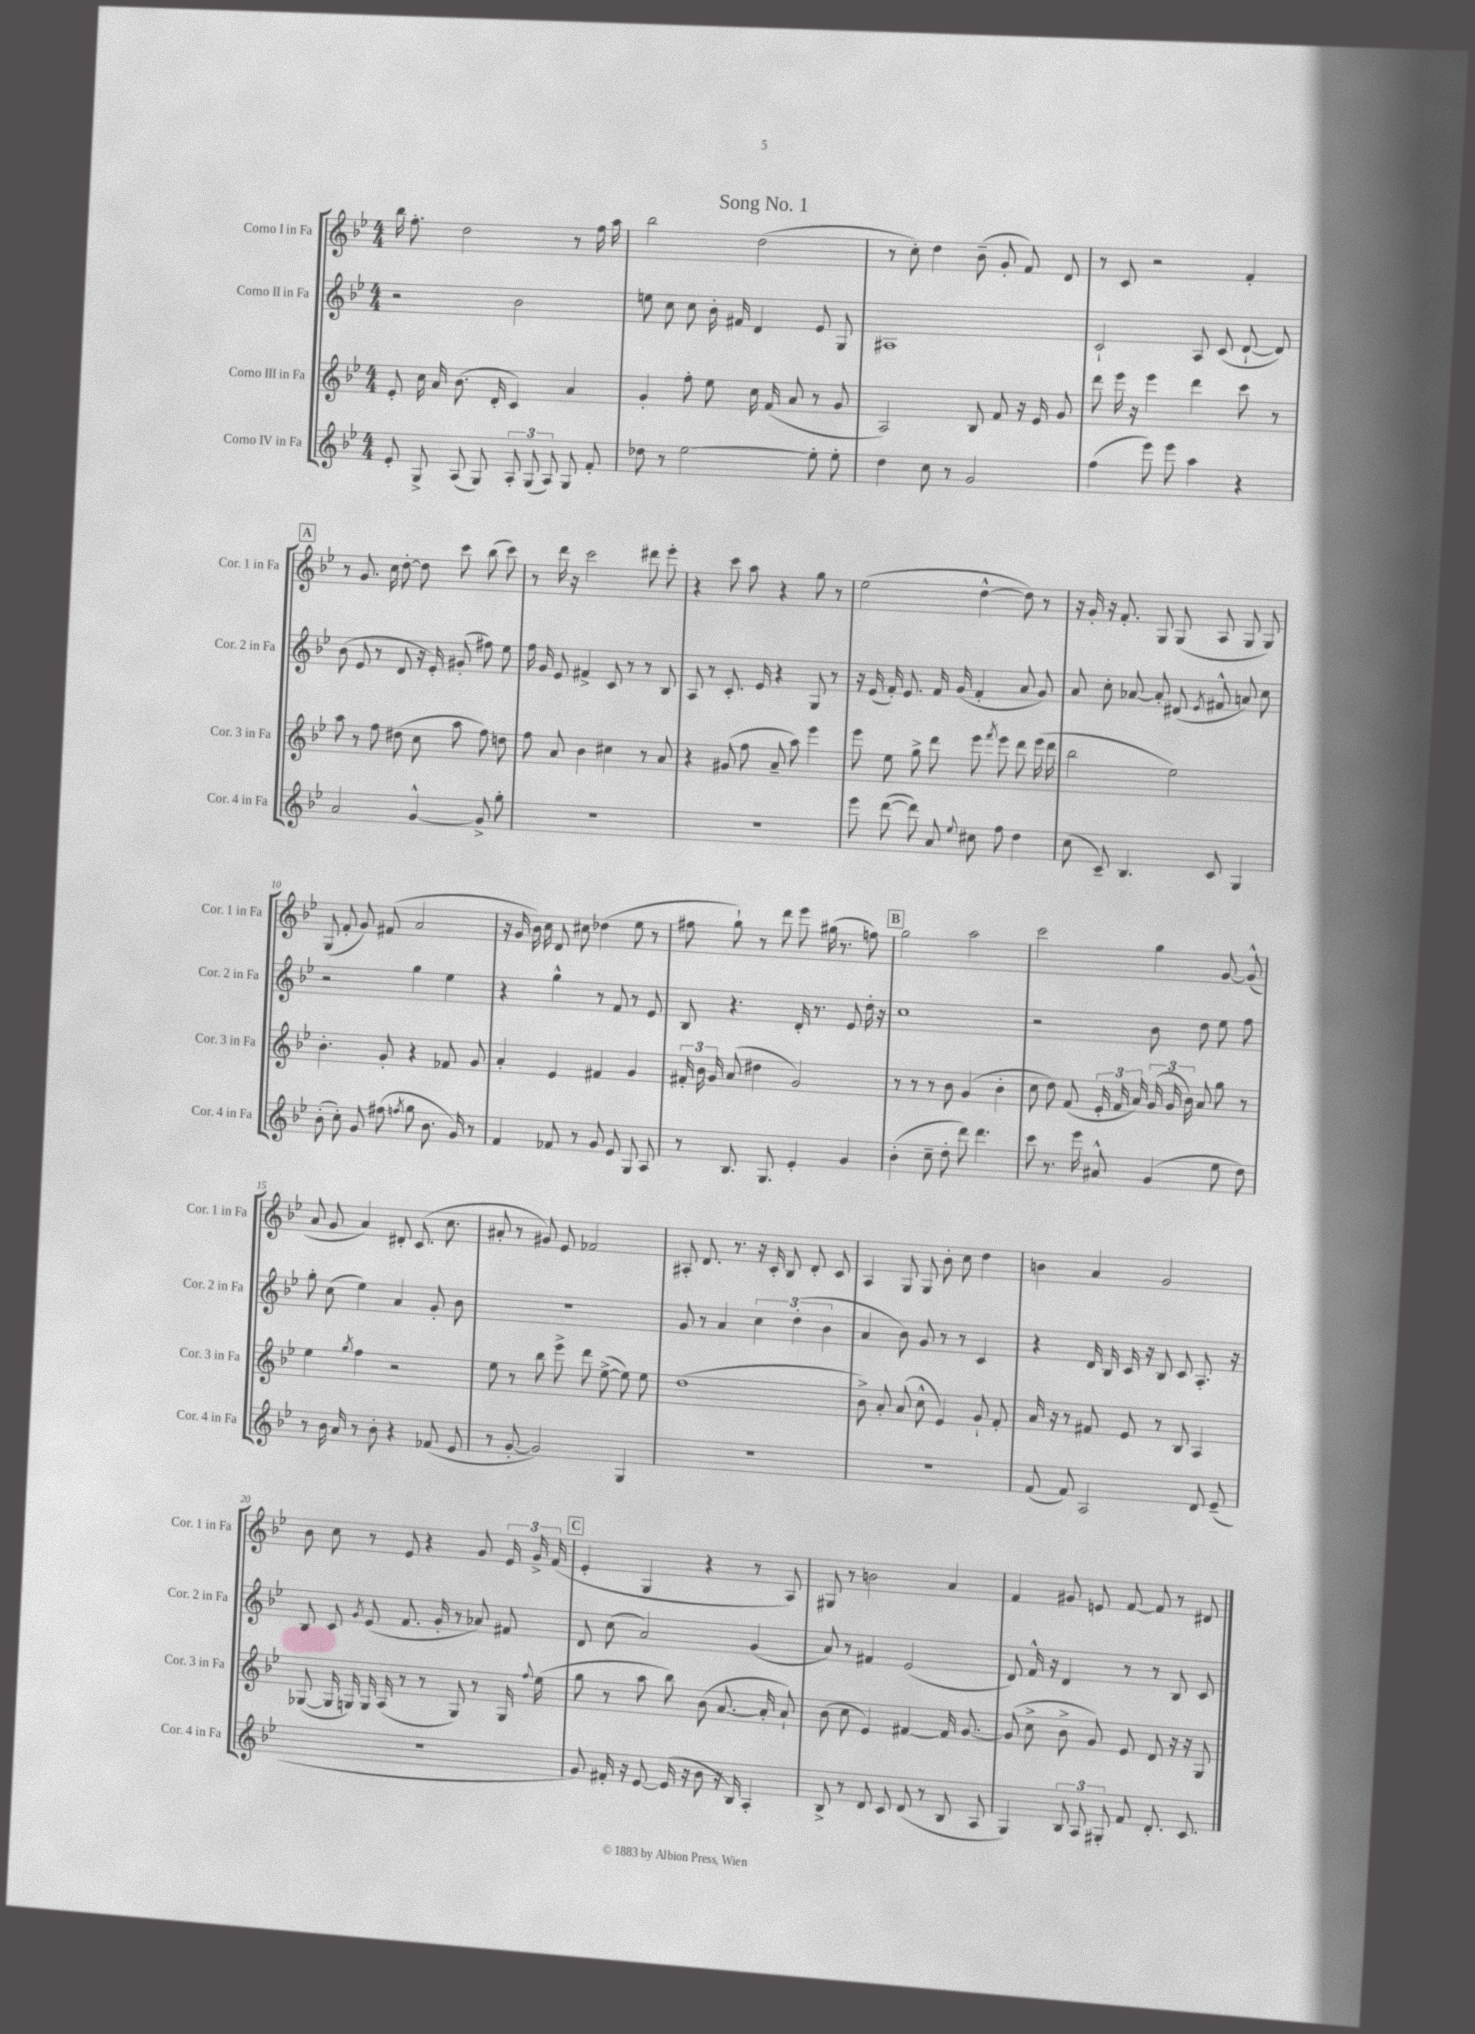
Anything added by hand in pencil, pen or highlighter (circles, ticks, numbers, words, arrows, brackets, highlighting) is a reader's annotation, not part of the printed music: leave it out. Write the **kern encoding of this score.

**kern	**kern	**kern	**kern
*staff4	*staff3	*staff2	*staff1
*clefG2	*clefG2	*clefG2	*clefG2
*k[b-e-]	*k[b-e-]	*k[b-e-]	*k[b-e-]
*M4/4	*M4/4	*M4/4	*M4/4
8e-'	8e-'	2r	16bb-
.	.	.	8.ff'
8G^	16cc	.	.
.	16a	.	.
(8A	(8.b-	.	2dd
8G)	.	.	.
.	16d'	.	.
12A'	4c)	2b-	.
(12G	.	.	.
12A)	.	.	.
8G	4a	.	8r
8f'	.	.	16ff
.	.	.	16aa
=	=	=	=
8dd-	4g'	8ee	2bb-
8r	.	8cc	.
[2ee-	8ff'	8cc	.
.	8ee-	16b-'	.
.	.	16f#	.
.	16cc	4d	(2dd
.	(16f	.	.
.	8a	.	.
8ee-']	8r	8e-	.
8ee-'	8g	8G	.
=	=	=	=
4dd	2A)	1A#	8r
.	.	.	8cc')
8cc	.	.	4dd
8r	.	.	.
2g	8B-	.	(8b-~
.	8f	.	8g'
.	16r	.	8f)
.	16e-	.	.
.	8g	.	8d
=	=	=	=
(4ff	8ddd	2c`	8r
.	16eee-	.	8c
.	16r	.	.
8eee-)	4eee-	.	2r
8eee-	.	.	.
4aa	4ddd	8A	.
.	.	(8c	.
4r	8ccc	[8d`	4f'
.	8r	8d])	.
=	=	=	=
2a	8aa	(8b-	8r
.	8r	8e-	8.g
.	8ff	8r	.
.	.	.	16cc
.	(8dd#	8d	[8dd'
[4g^^	8cc	16r	8dd]
.	.	16e-')	.
.	8aa	(8g#'	8ccc
8g^]	8ff)	8ff#)	(8bb-
8gg'	8dd	8ee-	8ccc)
=	=	=	=
1r	8ff	16ff	8r
.	.	16g	.
.	8a	8e-	16ddd
.	.	.	16r
.	4b-	4f#^	2ccc
.	4cc#	8c	.
.	.	8r	.
.	8r	8r	8ddd#
.	8a	8B-	8eee-'
=	=	=	=
1r	4r	8A	4r
.	.	8r	.
.	(8g#	8.c'	8ccc
.	8ff	.	8aa
.	.	16e-	.
.	8a~	4r	4r
.	8aa)	.	.
.	4eee-	8G	8gg
.	.	8r	8r
=	=	=	=
8eee-	8eee-	16r	(2ee-
.	.	(16e-	.
([8ddd	8ee-	16f')	.
.	.	8.e-	.
8ddd])	8gg^	.	.
8a	8ddd	16f	.
.	.	(16g	.
8qqee-	.	.	.
8cc#	8eee-	4f'	[4dd^^
.	8qfff	.	.
8ff	8eee-	.	.
4dd	8ddd	8a	8dd])
.	(16eee-	8g)	8r
.	16ddd	.	.
=	=	=	=
(8cc	2bb-	8a	16r
.	.	.	16g'
8c~)	.	8cc'	16r
.	.	.	8.f'
4.B-	.	[8a-	.
.	.	8a-']	8G
.	2ee-)	(8d#	(8G
.	.	8qe-	.
8c	.	8f#^^	8A
4G	.	8a)	8G
.	.	8cc	8G)
=	=	=	=
(8b-'	4.b-'	2r	(8G
8cc')	.	.	8f'
8g	.	.	8g)
(8ff#	8g'	.	(8f#
8qff	.	.	.
8gg	4r	4gg	2a
8.b-	.	.	.
.	8f-	4ee-	.
16g)	.	.	.
8r	8g	.	.
=	=	=	=
4f	4a'	4r	16r
.	.	.	16g
.	.	.	16b-)
.	.	.	16cc
8f-	4e-	4gg^^	8d
8r	.	.	8cc#
8g	4f#	8r	(4dd-
8e-	.	8f	.
8G	4g	8r	8ee-
8A	.	8e-	8r
=	=	=	=
8r	24f#'	8B-	8ff#
.	24b-	.	.
.	24g	.	.
8.B-	(8a	4.r	8gg`)
.	4dd#	.	8r
8.G	.	.	.
.	.	.	8ddd
4e-'	2g)	16d'	8eee-
.	.	8.r	.
.	.	.	(16gg#
.	.	.	8.r
4g	.	8e-	.
.	.	16dd'	8ff)
.	.	16r	.
=	=	=	=
(4b-'	8r	1cc	2gg
.	8r	.	.
8cc~	8r	.	.
8dd'	8b-	.	.
8ddd)	(4g	.	2aa
4.ddd	.	.	.
.	4b-'	.	.
=	=	=	=
8ccc	8cc	2r	2ccc
8.r	8dd)	.	.
.	(8f	.	.
16eee-	.	.	.
8a#^^	24e-'	.	.
.	24f	.	.
.	24a)	.	.
(4g	(24g	8b-	4gg
.	24g	.	.
.	24b-)	.	.
.	8a	8dd	.
8ee-	8gg	8ee-	[8g
8dd)	8r	8ff	(8g^^]
=	=	=	=
8r	4ee-	8gg'	8a
16b-	.	(8cc	8g
16a	.	.	.
.	8qgg	.	.
8r	4ff	4ee-)	4a)
8b-'	.	.	.
4r	2r	4a	8d#'
.	.	.	(8.c
(8f-	.	8g'	.
.	.	.	8.cc
8e-	.	8b-	.
=	=	=	=
8r	8ee-	1r	8a#'
[8g'	8r	.	8r
2g])	8bb-	.	8g#)
.	8eee-^	.	8e-
.	8ddd	.	2f-
.	([8ee-^	.	.
4G	8ee-])	.	.
.	8ee-	.	.
=	=	=	=
1r	(1dd	8g	8A#'
.	.	8r	8.d
.	.	4a	.
.	.	.	8.r
.	.	6cc	16r
.	.	.	16c'
.	.	.	8B-
.	.	(6dd'	.
.	.	.	8d'
.	.	6b-	.
.	.	.	8c
=	=	=	=
1r	8b-^)	4a	4A
.	8a'	.	.
.	(8a	8b-)	8G
.	8cc^^	8g	8G
.	4e-)	8r	8b-'
.	.	8r	8cc
.	8g`	4c	4dd
.	8f'	.	.
=	=	=	=
(8f	16a	4r	4b
.	16r	.	.
8f)	8r	.	.
2A	8f#	16d	4a
.	.	16B-	.
.	8e-	16c	.
.	.	16r	.
.	8r	8B-	2g
.	8B-	8c	.
8d	4A	8.A'	.
(8e-~	.	.	.
.	.	16r	.
=	=	=	=
1r	([8G-	8B-	8b-
.	16G-]	8c	8cc
.	16G)	.	.
.	.	8qg	.
.	16G	(8e-	8r
.	(16A	.	.
.	8r	8.f	8e-
.	8r	.	4r
.	.	16g'	.
.	8G)	8r	.
.	8r	8a-)	8g
.	16G	8f#	24e-
.	.	.	24g^
.	8qqff	.	.
.	(16ee-	.	.
.	.	.	(24f
=	=	=	=
8g)	8gg	8d	4e-'
16f#'	8r	(8cc	.
16r	.	.	.
[8e-	8aa	2a)	4G
(16e-]	8bb-)	.	.
16r	.	.	.
8b-	(8b-	.	4r
16r	[8.a	.	.
16B-)	.	.	.
4A'	.	(4g	8r
.	16a']	.	.
.	8a`)	.	8A)
=	=	=	=
8B-^	(8b-	8a)	8G#
8r	8cc	8r	8r
8d	4e-)	4f#	2b
8c	.	.	.
(8d	[4f#	(2e-	.
8r	.	.	.
8B-	16f#]	.	4a
.	[8.g	.	.
8A	.	.	.
=	=	=	=
4G)	(8g]	8d)	4f
.	8cc^	16f^^	.
.	.	16r	.
12B-	8b-^	4d	8g#
12A	.	.	.
.	8g)	.	8e
12G#'	.	.	.
8f	8e-	8r	[8f
8.d'	8d	8r	8f]
.	16r	8B-	8r
8.c	16r	.	.
.	8G	8c	8d#
==	==	==	==
*-	*-	*-	*-
